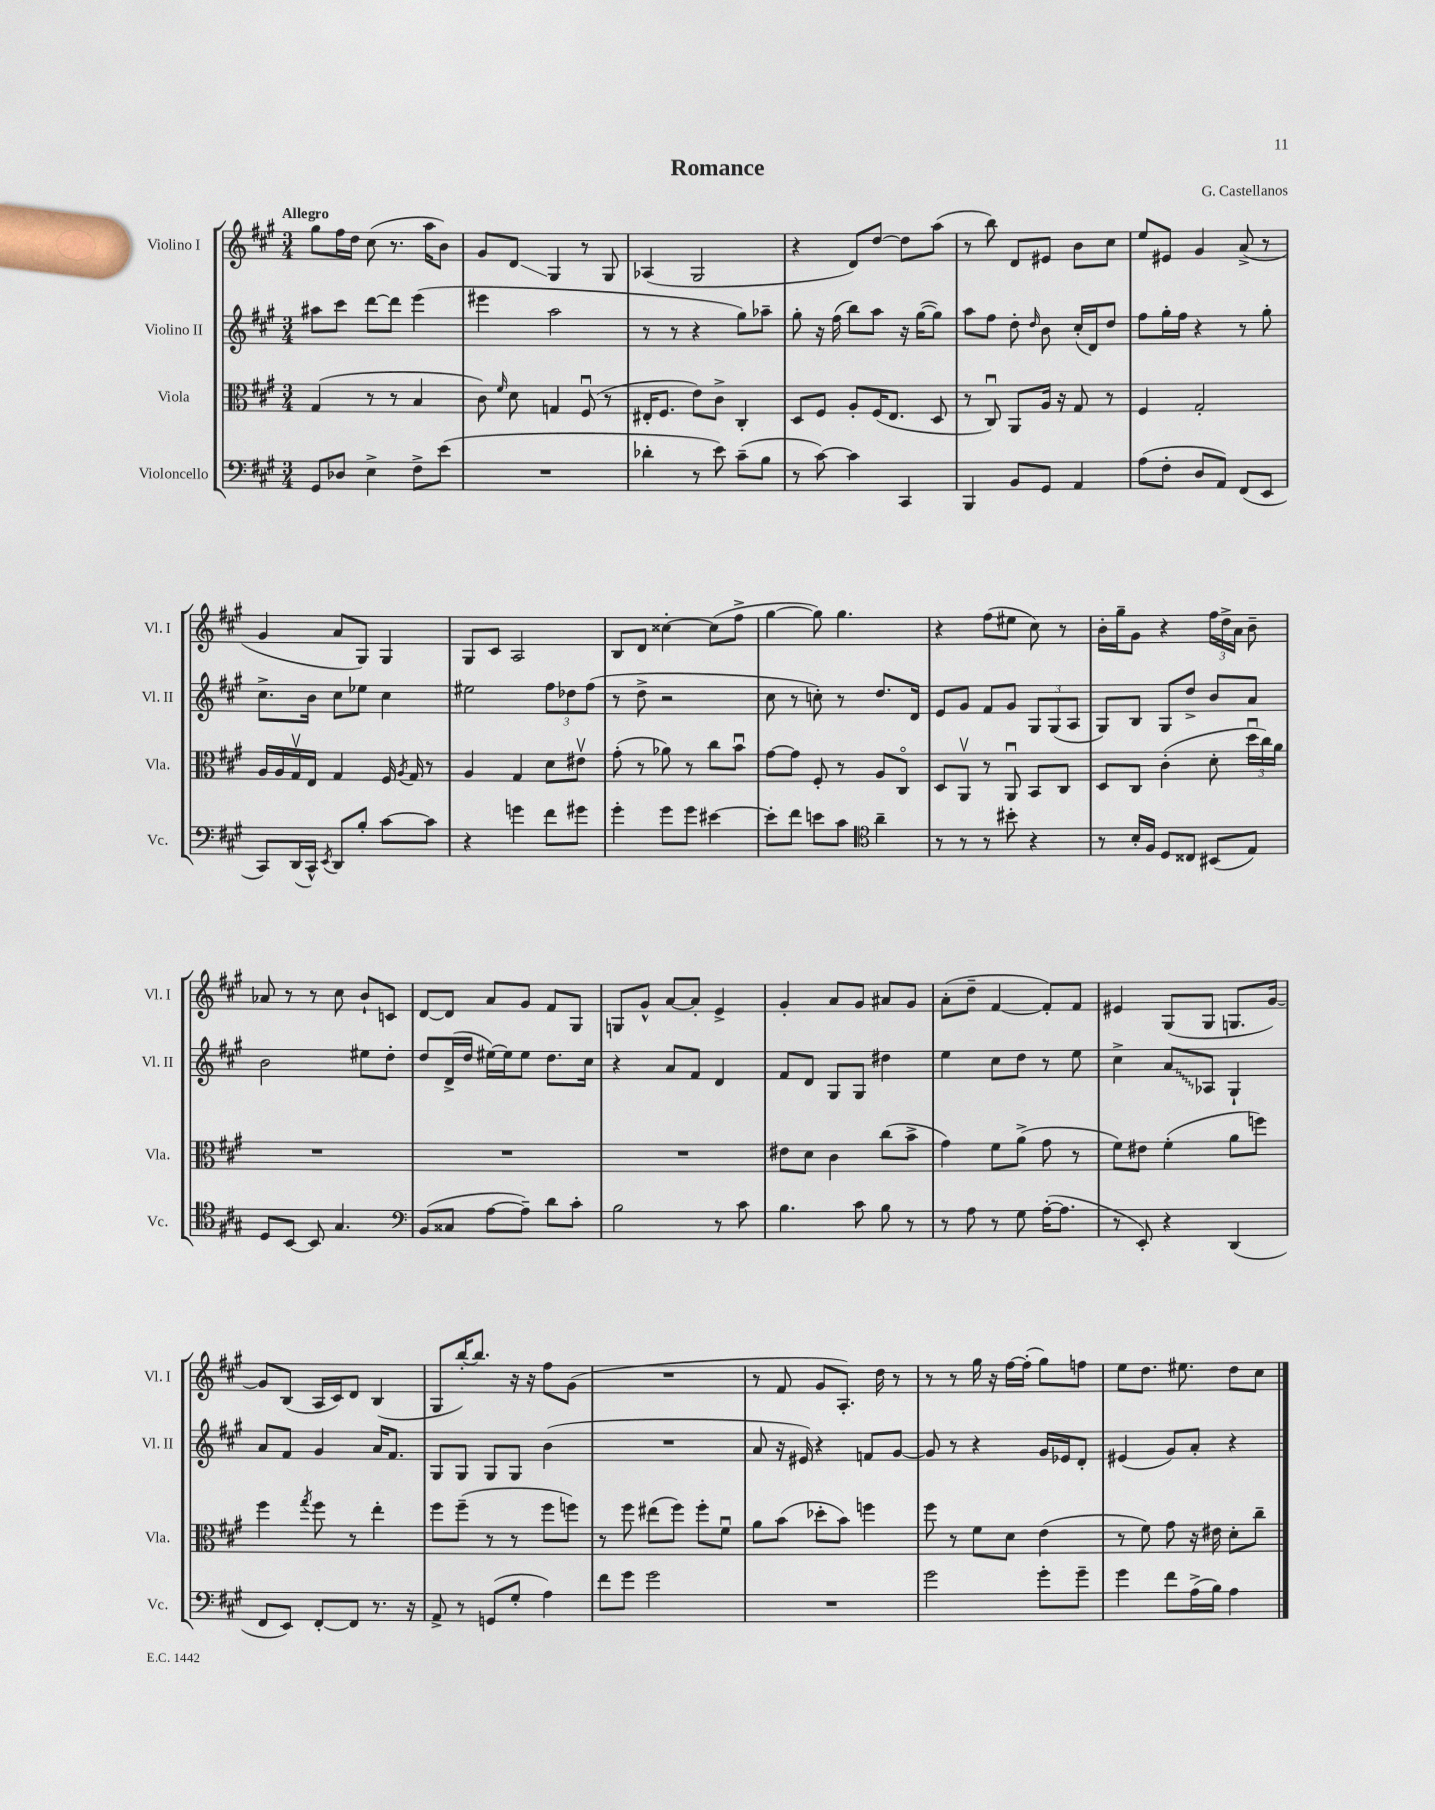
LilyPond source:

\header { title = "Romance" composer = "G. Castellanos" }
<<
\new StaffGroup <<
\new Staff = "s0" \with { instrumentName = "Violino I" shortInstrumentName = "Vl. I" } {
    \clef treble \key a \major \numericTimeSignature \time 3/4 \tempo "Allegro"
    \autoBeamOff gis''8[ fis''16 d''16] cis''8( r8. a''16[ b'8]) |
    gis'8[ d'8]\glissando gis4 r8 gis8 |
    aes4( gis2 |
    r4 d'8[) d''8]~ d''8[ a''8]( |
    r8 b''8) d'8[ eis'8] b'8[ cis''8] |
    e''8[ eis'8] gis'4 a'8->( r8 |
    gis'4 a'8[ gis8]) gis4 |
    gis8[ cis'8] a2 |
    b8[ d'8] cisis''4~-. cisis''8[( fis''8]-> |
    gis''4~ gis''8) gis''4. |
    r4 fis''8[( eis''8] cis''8) r8 |
    b'16[-. gis''16-- gis'8] r4 \tuplet 3/2 { fis''16[ d''16-> a'16] } b'8-- |
    aes'8 r8 r8 cis''8 b'8[-! c'8] |
    d'8[~ d'8] a'8[ gis'8] fis'8[ gis8] |
    g8[ gis'8]-^ a'8[~ a'8]-. e'4-> |
    gis'4-. a'8[ gis'8] ais'8[ gis'8] |
    a'8[-.( d''8]-- fis'4~ fis'8[-.) fis'8] |
    eis'4 gis8[( gis8] g8.[ gis'16]~) |
    gis'8[ b8]( a16[ cis'16) d'8] b4( |
    gis8[ b''16~-.) b''8.] r16 r16 fis''8[ gis'8]( |
    R2. |
    r8 fis'8 gis'8[ a8.]-.) d''16 r8 |
    r8 r8 gis''16 r16 fis''16[~ fis''16]-.( gis''8[) f''8] |
    e''8[ d''8.] eis''8. d''8[ cis''8] \bar "|." |
}
\new Staff = "s1" \with { instrumentName = "Violino II" shortInstrumentName = "Vl. II" } {
    \clef treble \key a \major \numericTimeSignature \time 3/4
    \autoBeamOff ais''8[ cis'''8] d'''8[~ d'''8] e'''4( |
    eis'''4 a''2 |
    r8 r8 r4 gis''8[) aes''8]-- |
    gis''8-. r16 fis''16( b''8[) a''8] r16 gis''16[~( gis''8]) |
    a''8[ fis''8] d''8-. \grace { d''16 } b'8 cis''16[-.( d'16) d''8] |
    fis''8[ gis''16-. fis''16] r4 r8 gis''8-. |
    cis''8.[-> b'16] cis''8[ ees''8] cis''4 |
    eis''2 \tuplet 3/2 { fis''8[ des''8 fis''8]( } |
    r8 d''8-> r2 |
    cis''8 r8 c''8-.) r8 d''8.[ d'16] |
    e'8[ gis'8] fis'8[ gis'8] \tuplet 3/2 { gis8[ gis8( a8] } |
    gis8[) b8] gis8[ d''8]-> b'8[ a'8] |
    b'2 eis''8[ d''8]-. |
    d''8[ d'16->( d''16] eis''16[~) eis''16 eis''8] d''8.[ cis''16] |
    r4 a'8[ fis'8] d'4 |
    fis'8[ d'8] gis8[ gis8] dis''4 |
    e''4 cis''8[ d''8] r8 e''8 |
    cis''4-> \once \override Glissando.style = #'zigzag a'8[\glissando aes8] gis4-! |
    a'8[ fis'8] gis'4 a'16[ fis'8.] |
    gis8[ gis8] gis8[ gis8] b'4( |
    R2. |
    a'8 r16 eis'16) r4 f'8[ gis'8]~ |
    gis'8 r8 r4 gis'16[ ees'16 d'8]-. |
    eis'4( gis'8[) a'8]-. r4 \bar "|." |
}
\new Staff = "s2" \with { instrumentName = "Viola" shortInstrumentName = "Vla." } {
    \clef alto \key a \major \numericTimeSignature \time 3/4
    \autoBeamOff gis4( r8 r8 b4 |
    cis'8) \grace { fis'16 } d'8 g4 fis8\downbow( r8 |
    eis16[-. fis8.] e'8[) cis'8]-> cis4-. |
    d8[ fis8] a8[-. fis16( e8.] d8 |
    r8 cis8\downbow) a,8[ a16] r16 gis8 r8 |
    fis4 gis2-. |
    a16[ a16 gis16\upbow e16] gis4 fis16 \acciaccatura { a8 } gis16 r8 |
    a4 gis4 d'8[ eis'8]\upbow |
    gis'8-.( r8 aes'8) r8 cis''8[ b'8]\downbow |
    gis'8[~ gis'8] fis8-. r8 a8[ cis8]\flageolet |
    d8[ a,8]\upbow r8 a,8\downbow b,8[ cis8] |
    d8[ cis8] cis'4-.( d'8-. \tuplet 3/2 { d''16[\downbow cis''16) a'16] } |
    R2. |
    R2. |
    R2. |
    eis'8[ d'8] cis'4 cis''8[( b'8]-> |
    gis'4) fis'8[ a'8]->( gis'8 r8 |
    fis'8[) eis'8] fis'4-.( a'8[ f''8]) |
    fis''4 \acciaccatura { gis''8 } fis''8 r8 e''4-. |
    fis''8[ fis''8]--( r8 r8 fis''8[ f''8]) |
    r8 fis''8 eis''8[( fis''8]) fis''8[-. fis'8]\downbow |
    a'8[ b'8]( des''8[-. b'8]) f''4 |
    fis''8 r8 fis'8[ d'8] e'4( |
    r8 fis'8) gis'8 r16 eis'16 d'8[-. cis''8]-- \bar "|." |
}
\new Staff = "s3" \with { instrumentName = "Violoncello" shortInstrumentName = "Vc." } {
    \clef bass \key a \major \numericTimeSignature \time 3/4
    \autoBeamOff gis,8[ des8] e4-> fis8[-> e'8]( |
    R2. |
    des'4-. r8 e'8) cis'8[--( b8] |
    r8 cis'8~) cis'4 cis,4 |
    b,,4 b,8[ gis,8] a,4 |
    a8[( fis8]-. d8[ a,8]) fis,8[( e,8] |
    cis,8[) d,16( cis,16]-^) \acciaccatura { e,8 } d,8[ b8]-. cis'8[~ cis'8] |
    r4 g'4 fis'8[ gis'8] |
    gis'4-. gis'8[ gis'8] eis'4~ |
    eis'8[-. fis'8] e'8[ cis'8] \clef tenor a'4-- |
    r8 r8 r8 bis'8-. r4 |
    r8 b16[-. fis16] d8[ cisis8] bis,8[( e8]) |
    d8[ b,8]~ b,8 gis4. |
    \clef bass b,8[( cisis8] a8[~ a8]--) d'8[ cis'8]-. |
    b2 r8 cis'8 |
    b4. cis'8 b8 r8 |
    r8 a8 r8 gis8 a16[~-.( a8.] |
    r8 e,8-.) r4 d,4( |
    fis,8[ e,8]) fis,8[~-. fis,8] r8. r16 |
    a,8-> r8 g,8[( gis8]-. a4) |
    fis'8[ gis'8] gis'2 |
    R2. |
    gis'2 gis'8[-. gis'8]-- |
    gis'4 fis'8[ a16->( b16]) a4 \bar "|." |
}
>>
>>
\layout { \context { \Score \remove "Bar_number_engraver" } }
